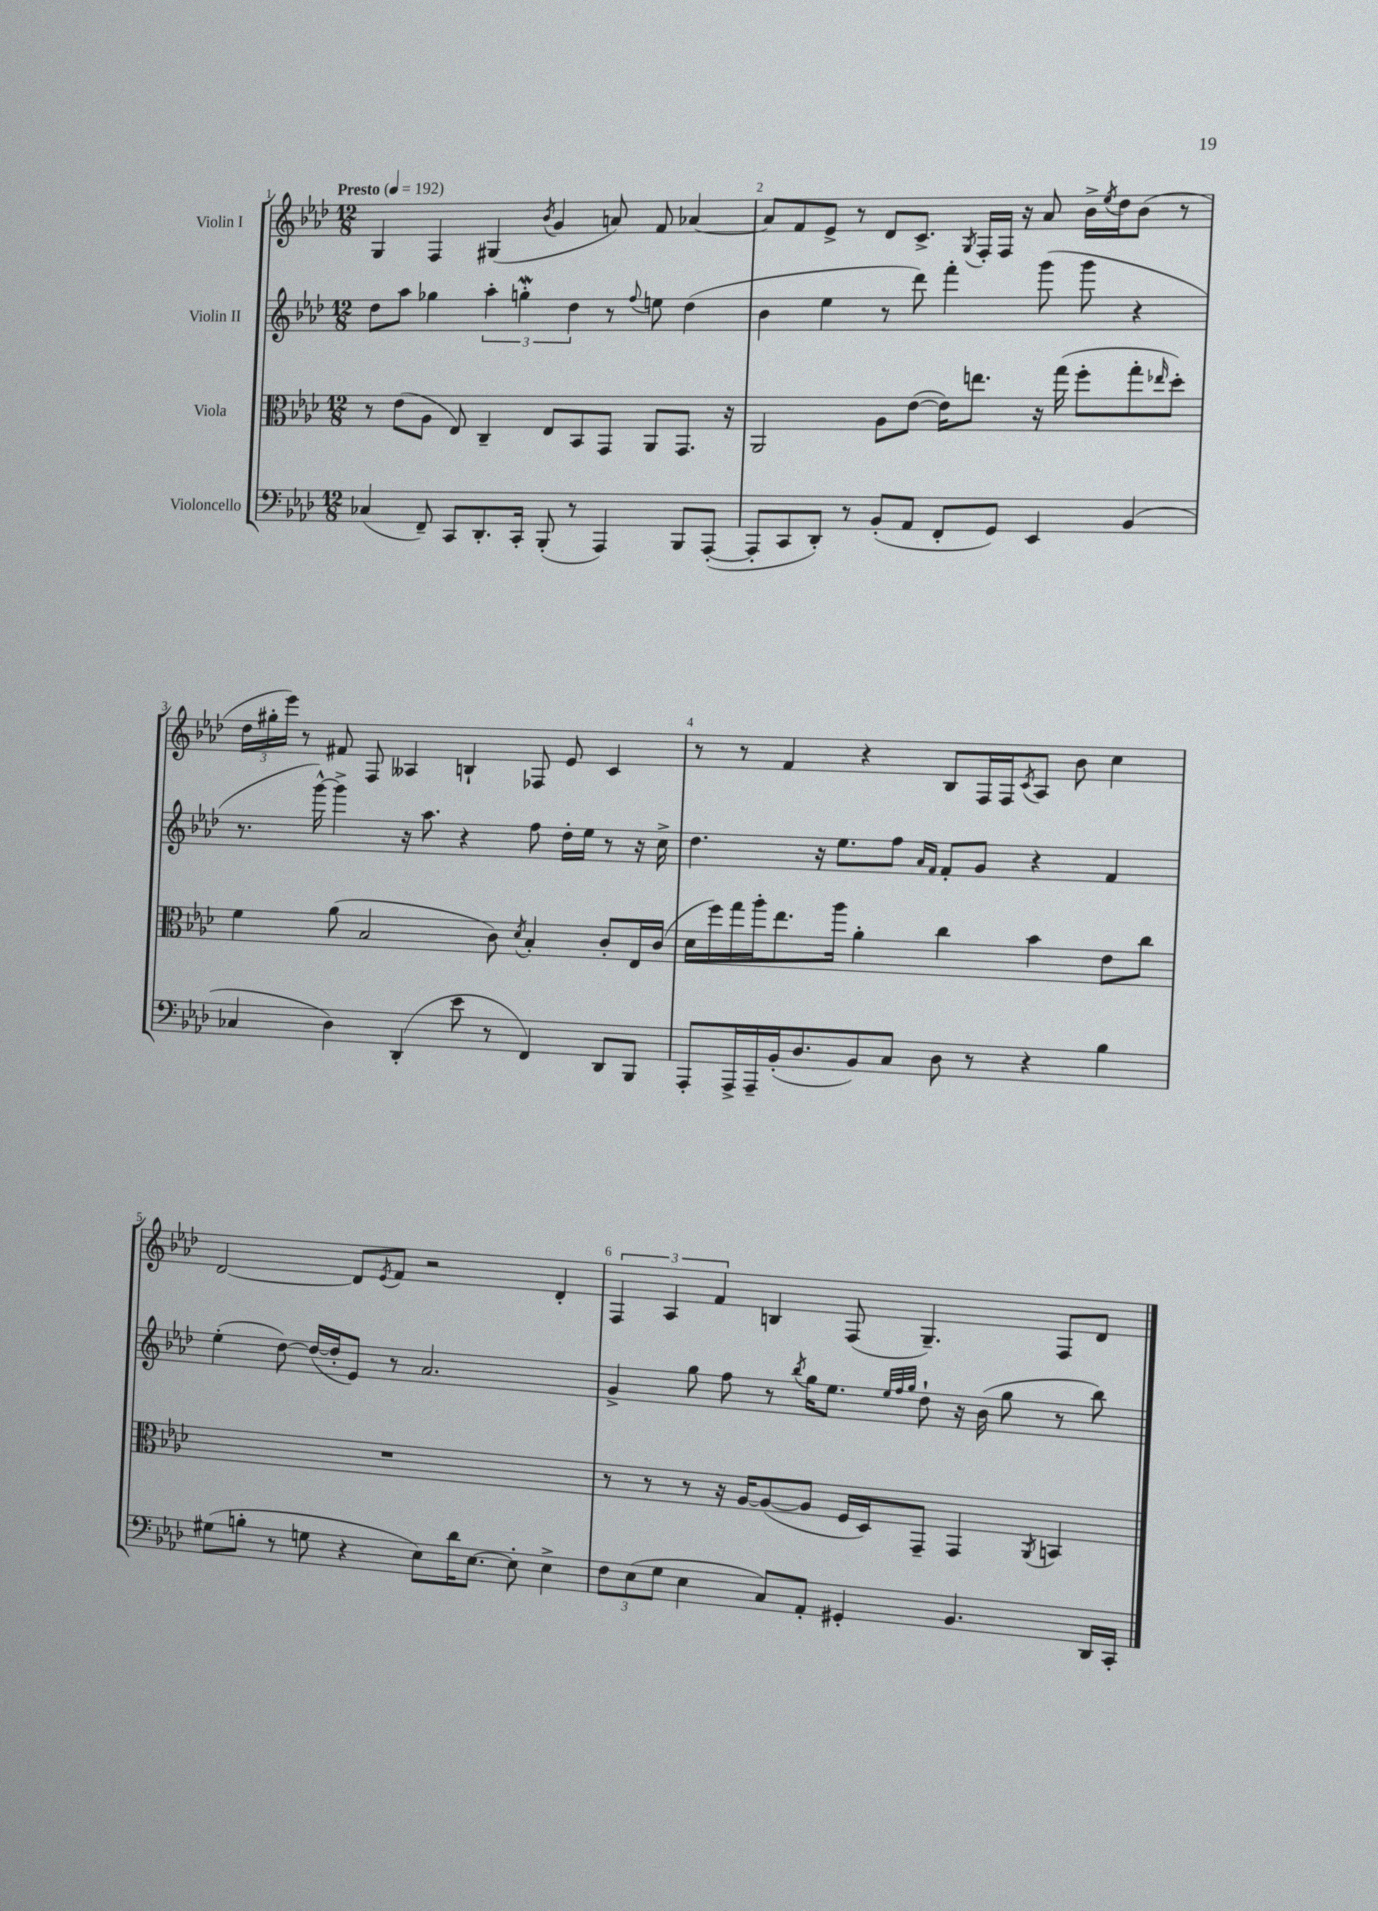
<<
\new StaffGroup <<
\new Staff = "s0" \with { instrumentName = "Violin I" } {
    \clef treble \key aes \major \numericTimeSignature \time 12/8 \tempo "Presto" 4 = 192
    g4 f4 gis4( \acciaccatura { bes'8 } g'4 a'8) f'8 aes'4~ |
    aes'8 f'8 ees'8-> r8 des'8 c'8.-> \acciaccatura { g8 } f16-. f16 r16 aes'8 bes'16-> \acciaccatura { ees''8 } des''16 bes'8( r8 |
    \tuplet 3/2 { des''16 gis''16-. ees'''16) } r8 fis'8 f8 aeses4 b4-! fes8 ees'8 c'4 |
    r8 r8 f'4 r4 bes8 f16 f16 \acciaccatura { c'8 } aes8 bes'8 c''4 |
    des'2~ des'8 \acciaccatura { ees'8 } f'8 r2 des'4-. |
    \tuplet 3/2 { f4 aes4 f'4 } b4 f8( g4.--) f8 des'8 \bar "|." |
}
\new Staff = "s1" \with { instrumentName = "Violin II" } {
    \clef treble \key aes \major \numericTimeSignature \time 12/8
    des''8 aes''8 ges''4 \tuplet 3/2 { aes''4-. g''4-.\mordent des''4 } r8 \appoggiatura { f''8 } e''8 des''4( |
    bes'4 ees''4 r8 des'''8) f'''4-. g'''8( g'''8 r4 |
    r8. g'''16~-^) g'''4-> r16 aes''8. r4 f''8 des''16-. ees''16 r8 r16 c''16-> |
    des''4. r16 ees''8. f''8 \grace { aes'16 f'16 } f'8-. g'8 r4 f'4 |
    ees''4-.( des''8~) des''16~( des''16-. ees'8) r8 aes'2. |
    g'4-> g''8 f''8 r8 \acciaccatura { bes''8 } g''16 ees''8. \grace { ees''32 f''32 g''32 } des''8-! r16 bes'16( g''8 r8 bes''8) \bar "|." |
}
\new Staff = "s2" \with { instrumentName = "Viola" } {
    \clef alto \key aes \major \numericTimeSignature \time 12/8
    r8 ees'8( aes8 ees8) c4-- ees8 bes,8 g,8 aes,8 g,8. r16 |
    aes,2 aes8 ees'8~( ees'16) e''8. r16 g''16( f''8-. g''8-. \grace { ees''16 } des''8-.) |
    f'4 aes'8( bes2 c'8) \acciaccatura { des'8 } bes4-. c'8-. ees16 c'16( |
    des'16 f''16) g''16 aes''16-. ees''8. aes''16 aes'4-. c''4 bes'4 ees'8 c''8 |
    R1. |
    r8 r8 r8 r16 aes16~ aes8~( aes8 f16 des16) g,8-- g,4 \acciaccatura { aes,8 } b,4 \bar "|." |
}
\new Staff = "s3" \with { instrumentName = "Violoncello" } {
    \clef bass \key aes \major \numericTimeSignature \time 12/8
    ces4( f,8--) c,8 des,8.-. c,16-. bes,,8-.( r8 aes,,4) bes,,8 aes,,8~-.( |
    aes,,8-. c,8 des,8-.) r8 bes,8-.( aes,8 f,8-. g,8) ees,4 bes,4( |
    ces4 des4) des,4-.( ees'8 r8 f,4) des,8 bes,,8 |
    aes,,8-. aes,,16-> aes,,16-- bes,16-.( des8. bes,8) c8 des8 r8 r4 bes4 |
    gis8( b8-. r8 g8 r4 ees8) des'16 ees8.~ ees8-. ees4-> |
    \tuplet 3/2 { f8 ees8( g8 } ees4 c8) aes,8-. gis,4-. bes,4. des,16 c,16-. \bar "|." |
}
>>
>>
\layout { \context { \Score \override BarNumber.break-visibility = ##(#f #t #t) barNumberVisibility = #all-bar-numbers-visible } }
